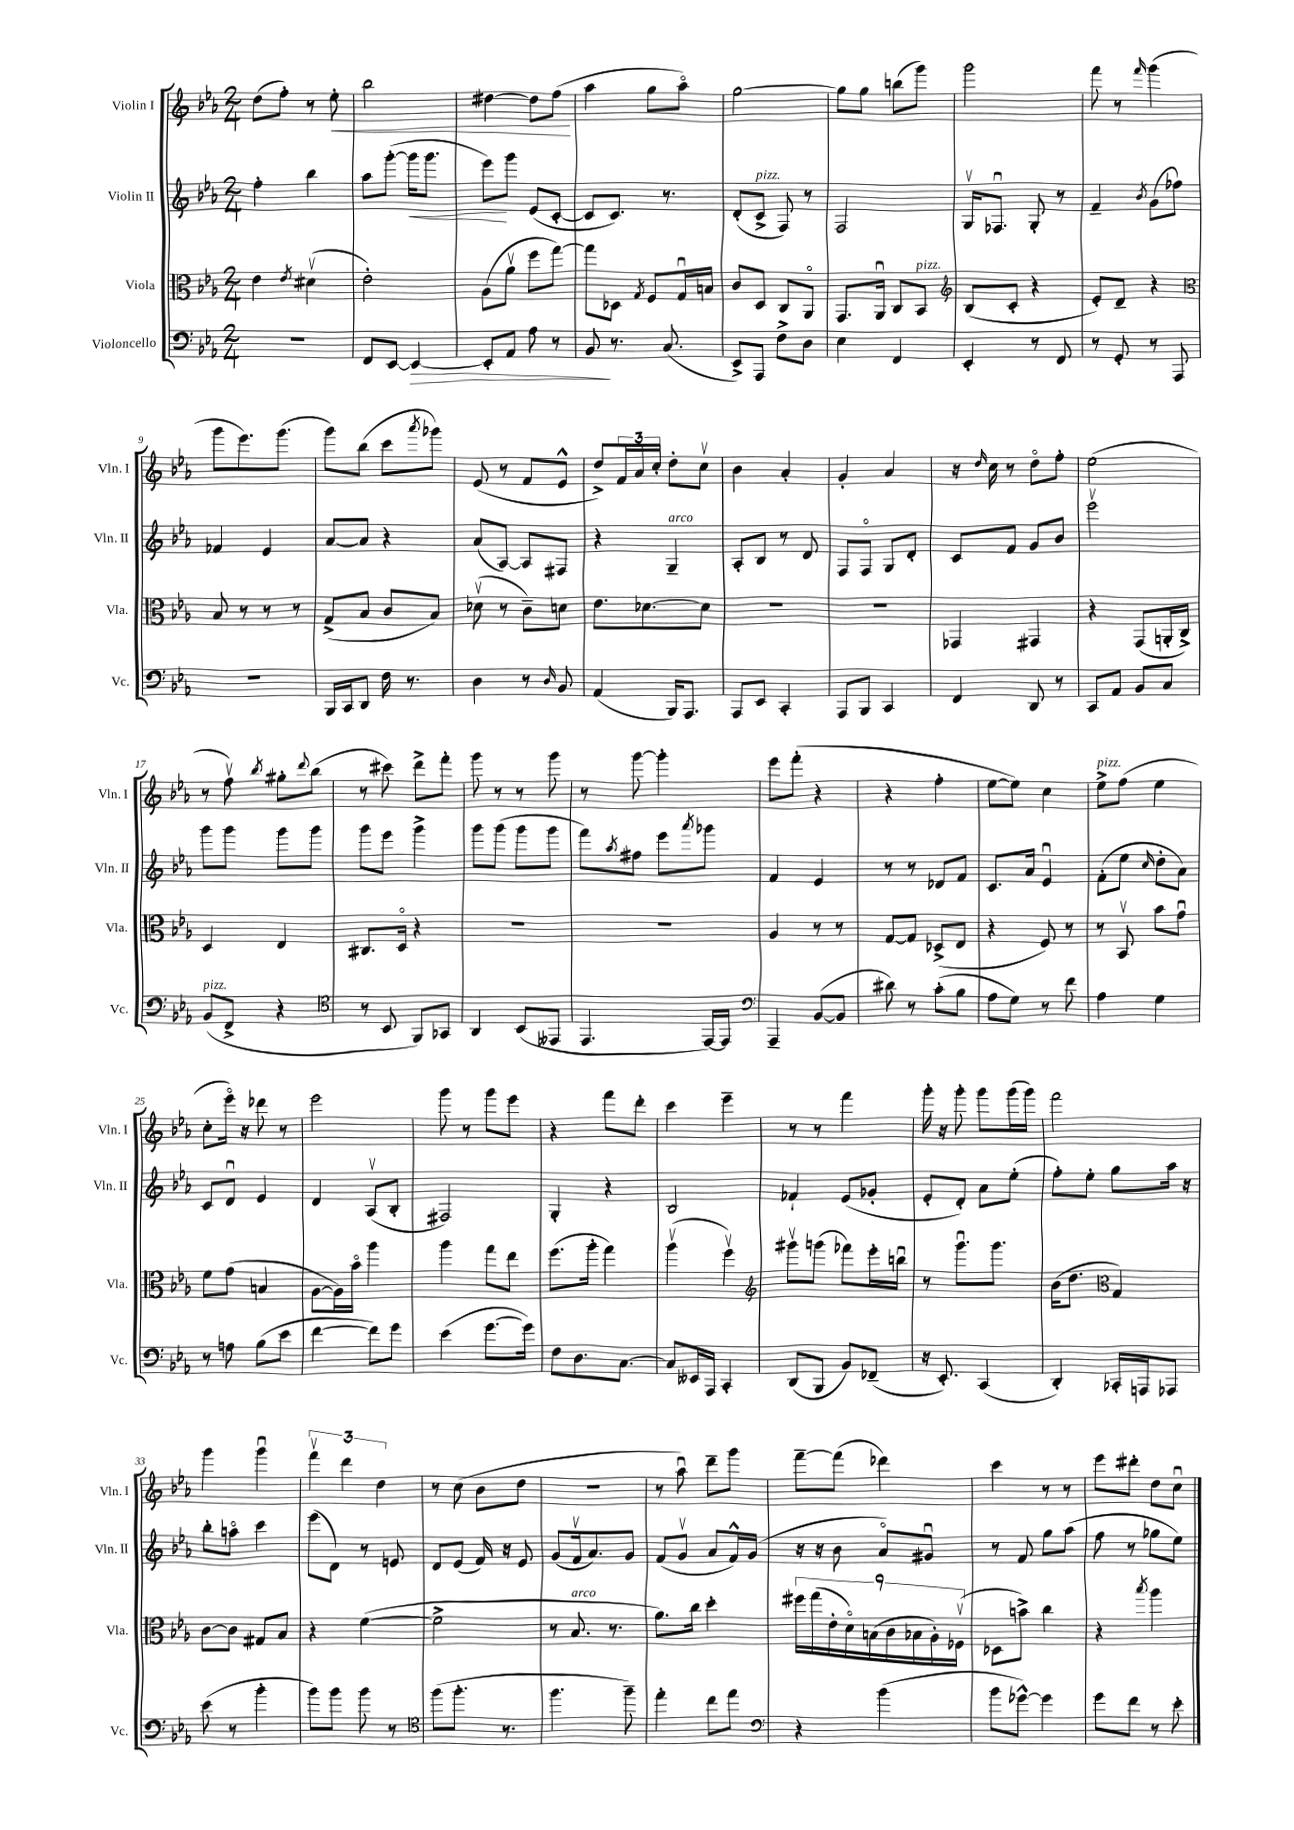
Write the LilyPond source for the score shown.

<<
\new StaffGroup <<
\new Staff = "s0" \with { instrumentName = "Violin I" shortInstrumentName = "Vln. I" } {
    \clef treble \key ees \major \numericTimeSignature \time 2/4
    d''8( f''8-.) r8 ees''8-.\< |
    bes''2 |
    dis''4~ dis''8 f''8\!( |
    aes''4 g''8 aes''8\flageolet) |
    g''2~ |
    g''8 g''8 b''8( g'''8) |
    g'''2 |
    f'''8 r8 \grace { f'''16 } g'''4( |
    g'''8 ees'''8.) g'''8.( |
    g'''8) bes''8( c'''8 \acciaccatura { aes'''8 } ges'''8) |
    ees'8( r8 f'8 ees'8-^ |
    d''8->) \tuplet 3/2 { f'16 aes'16 c''16-. } d''8-. c''8\upbow |
    bes'4 aes'4-. |
    g'4-. aes'4 |
    r16 \grace { d''16 } c''16 r8 d''8\flageolet f''8-. |
    ees''2( |
    r8 f''8\upbow) \acciaccatura { bes''8 } gis''8-. \appoggiatura { d'''8 } bes''8( |
    r8 cis'''8) d'''8-> f'''8-. |
    g'''8 r8 r8 g'''8 |
    r8 g'''8~ g'''4-. |
    ees'''8 f'''8-.( r4 |
    r4 f''4-. |
    ees''8~ ees''8) c''4 |
    ees''8->^\markup { \italic "pizz." } f''8( ees''4 |
    c''8-. ees'''16\flageolet) r16 des'''8 r8 |
    ees'''2 |
    g'''8 r8 g'''8 ees'''8 |
    r4 f'''8 d'''8-. |
    c'''4 ees'''4-- |
    r8 r8 f'''4 |
    g'''16-. r16 g'''8-. g'''8 g'''16( g'''16) |
    f'''2 |
    g'''4 g'''4\downbow |
    \tuplet 3/2 { f'''4\upbow d'''4 d''4 } |
    r8 c''8( bes'8 d''8 |
    R2 |
    r8 aes''8\downbow) d'''8-- g'''8 |
    f'''8~-- f'''8( des'''4) |
    c'''4 r8 r8 |
    ees'''8 dis'''8-. d''8 c''8\downbow \bar "|." |
}
\new Staff = "s1" \with { instrumentName = "Violin II" shortInstrumentName = "Vln. II" } {
    \clef treble \key ees \major \numericTimeSignature \time 2/4
    f''4-. bes''4 |
    aes''8 g'''8~-.( g'''16\< g'''8. |
    ees'''8\!) g'''8 ees'8( c'8~-. |
    c'8 c'8.) r8. |
    d'8-.( c'8->^\markup { \italic "pizz." } f8) r8 |
    f2 |
    g16\upbow fes8.\downbow g8-. r8 |
    f'4-- \acciaccatura { bes'8 } g'8( fes''8) |
    fes'4 ees'4 |
    aes'8~ aes'8 r4 |
    aes'8( aes8~) aes8 fis8 |
    r4 g4--^\markup { \italic "arco" } |
    aes8-. bes8 r8 d'8 |
    f8 f8\flageolet g8 d'8-. |
    c'8 f'8 g'8 bes'8 |
    ees'''2\upbow |
    g'''8 g'''8 g'''8 g'''8 |
    g'''8 ees'''8 g'''4-> |
    g'''8 g'''8( g'''8 g'''8 |
    f'''8) \acciaccatura { aes''8 } fis''8 ees'''8 \acciaccatura { aes'''8 } ges'''8 |
    f'4 ees'4 |
    r8 r8 des'8 f'8 |
    c'8. aes'16 ees'4\downbow |
    f'8-.( ees''8 \grace { c''16 } d''8-. aes'8) |
    c'8 d'8\downbow ees'4 |
    d'4 aes8\upbow( bes8-. |
    fis2) |
    g4-. r4 |
    bes2 |
    fes'4-! ees'8( ges'8-. |
    ees'8-. d'8-.) aes'8 ees''8-.( |
    f''8-.) ees''8-. g''8 aes''16 r16 |
    bes''8-. a''8\flageolet c'''4 |
    ees'''8( d'8) r8 e'8 |
    d'8 ees'8( f'16) r16 ees'8 |
    g'8( f'16\upbow aes'8.) g'8 |
    f'8( g'8\upbow aes'8 f'16-^) g'16( |
    r16 r16 bes'8 aes'8\flageolet) gis'8\downbow |
    r8 f'8 g''8 aes''8( |
    f''8 r8 ges''8 ees''8) \bar "|." |
}
\new Staff = "s2" \with { instrumentName = "Viola" shortInstrumentName = "Vla." } {
    \clef alto \key ees \major \numericTimeSignature \time 2/4
    ees'4 \acciaccatura { ees'8 } dis'4\upbow( |
    ees'2-.) |
    aes8( aes'8\upbow f''8 g''8~) |
    g''8 des8 \acciaccatura { g8 } f8 g16\downbow b16 |
    c'8 d8 c8 aes,8\flageolet |
    g,8. aes,16\downbow c8 bes,8^\markup { \italic "pizz." } |
    \clef treble bes8( c'8-. r4 |
    ees'8-.) d'8-- r4 |
    \clef alto bes8 r8 r8 r8 |
    g8->( bes8 c'8 bes8) |
    des'8\upbow( r8 c'8--) d'8 |
    ees'8. des'8.~ des'8 |
    R2 |
    R2 |
    ges,4 gis,4 |
    r4 g,8( a,16-. c16->) |
    d4 ees4 |
    cis8. d16\flageolet r4 |
    R2 |
    R2 |
    aes4 r8 r8 |
    g8~ g8 des8->( ees8 |
    r4 f8) r8 |
    r8 bes,8\upbow bes'8 g'8\downbow |
    f'8 g'8( b4 |
    aes8~ aes16) bes'16\flageolet aes''4 |
    aes''4 g''8 ees''8 |
    f''8.( aes''16-. g''4) |
    aes''4\upbow( f''4\upbow) |
    \clef treble gis'''8\upbow g'''8( fes'''8) ees'''16-. b''16\downbow |
    r8 g'''8.\downbow g'''8. |
    bes'16( d''8. \clef alto g4) |
    c'8~ c'8 gis8 bes8 |
    r4 f'4~( |
    f'2-> |
    r8 bes8.^\markup { \italic "arco" } r8. |
    aes'8.) c''16 d''4-. |
    \tuplet 9/8 { fis''16 g''16( ees'16-. d'16\flageolet) b16( c'16 bes16 aes16-.) fes16\upbow( } |
    des8 b'8->) c''4 |
    r4 \acciaccatura { bes''8 } aes''4 \bar "|." |
}
\new Staff = "s3" \with { instrumentName = "Violoncello" shortInstrumentName = "Vc." } {
    \clef bass \key ees \major \numericTimeSignature \time 2/4
    R2 |
    f,8 ees,8~ ees,4~\> |
    ees,8-. aes,8 aes8 r8 |
    bes,8\! r8. c8.( |
    ees,8->) aes,,8 f8-> d8 |
    ees4 f,4 |
    ees,4-. r8 f,8 |
    r8 g,8-. r8 aes,,8 |
    r2 |
    bes,,16 c,16 d,8 f16 r8. |
    d4 r8 \grace { d16 } bes,8 |
    aes,4( bes,,16) aes,,8. |
    aes,,8 ees,8 c,4-. |
    aes,,8 bes,,8 c,4 |
    f,4 d,8 r8 |
    c,8 aes,8 bes,8 c8 |
    bes,8^\markup { \italic "pizz." }( f,8-> r4 |
    \clef tenor r8 bes,8 f,8) ges,8 |
    aes,4 bes,8( eeses,8 |
    ees,4. ees,16~) ees,16 |
    \clef bass aes,,4-- bes,8~( bes,8 |
    dis'8) r8 c'8-.( bes8 |
    aes8 g8) r8 f'8 |
    aes4 g4 |
    r8 a8 bes8( ees'8 |
    f'4~ f'8) g'8 |
    ees'4( g'8.~ g'16) |
    f8 d8. c8.~ |
    c8 eeses,16 aes,,16 c,4-. |
    d,8( bes,,8 bes,8) fes,8--( |
    r16 ees,8.-.) c,4( |
    d,4-.) ces,16-. a,,16 aes,,8 |
    ees'8( r8 bes'4-. |
    bes'8) bes'8 bes'8 r8 |
    \clef tenor f''8( f''8.-. r8. |
    f''4. f''8--) |
    ees''4-. c''8 ees''8 |
    \clef bass r4 bes'4( |
    bes'8 ges'8~-^) ges'4 |
    g'8 f'8 r8 ees'8-. \bar "|." |
}
>>
>>
